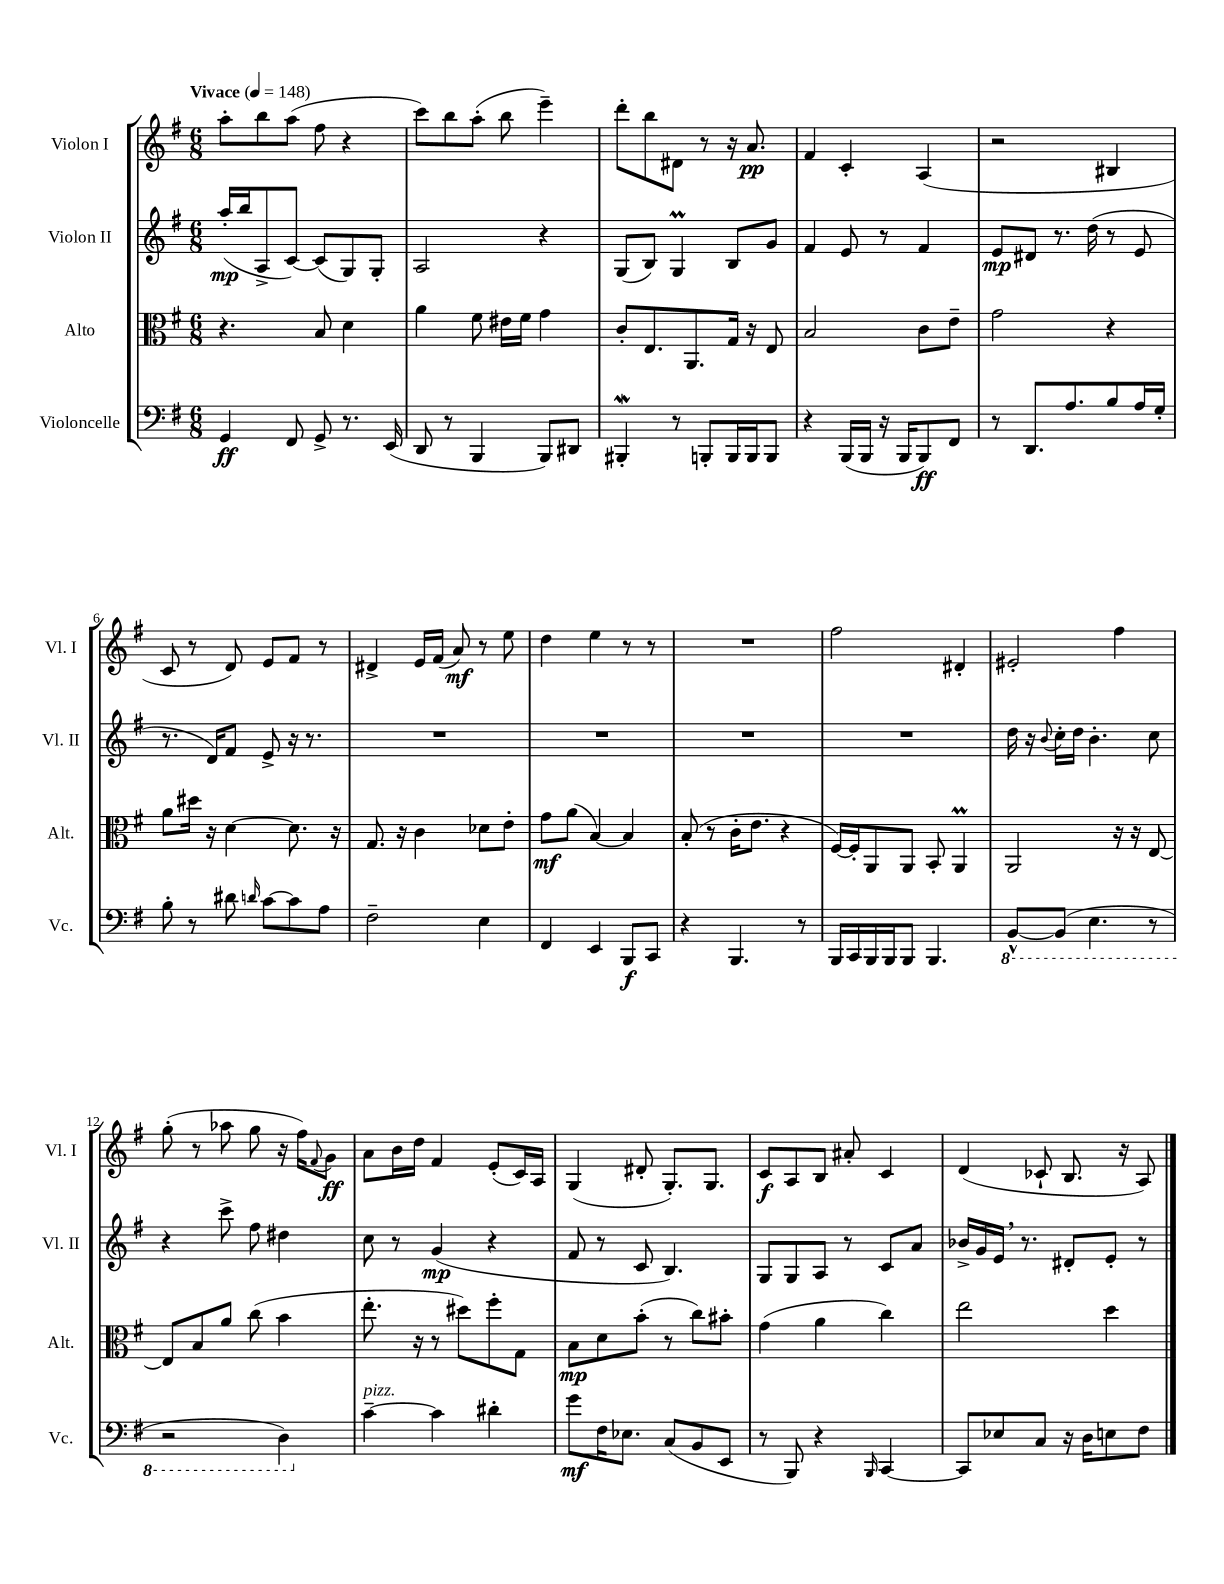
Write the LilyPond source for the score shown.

<<
\new StaffGroup <<
\new Staff = "s0" \with { instrumentName = "Violon I" shortInstrumentName = "Vl. I" } {
    \clef treble \key g \major \numericTimeSignature \time 6/8 \tempo "Vivace" 4 = 148
    a''8-. b''8 a''8( fis''8 r4 |
    c'''8) b''8 a''8-.( b''8 e'''4--) |
    d'''8-. b''8 dis'8 r8 r16 a'8.\pp |
    fis'4 c'4-. a4( |
    r2 bis4 |
    c'8 r8 d'8) e'8 fis'8 r8 |
    dis'4-> e'16 fis'16( a'8\mf) r8 e''8 |
    d''4 e''4 r8 r8 |
    R2. |
    fis''2 dis'4-. |
    eis'2-. fis''4 |
    g''8-.( r8 aes''8 g''8 r16 fis''16) \appoggiatura { fis'8 } g'8\ff |
    a'8 b'16 d''16 fis'4 e'8-.( c'16) a16 |
    g4( dis'8-. g8.-.) g8. |
    c'8\f a8 b8 ais'8-. c'4 |
    d'4( ces'8-! b8. r16 a8) \bar "|." |
}
\new Staff = "s1" \with { instrumentName = "Violon II" shortInstrumentName = "Vl. II" } {
    \clef treble \key g \major \numericTimeSignature \time 6/8
    a''16-.\mp( b''16 a8-> c'8~) c'8( g8) g8-. |
    a2 r4 |
    g8( b8) g4\prall b8 g'8 |
    fis'4 e'8 r8 fis'4 |
    e'8\mp dis'8 r8. d''16( r8 e'8 |
    r8. d'16) fis'8 e'8-> r16 r8. |
    R2. |
    R2. |
    R2. |
    R2. |
    d''16 r16 \appoggiatura { b'8 } c''16-. d''16 b'4.-. c''8 |
    r4 c'''8-> fis''8 dis''4 |
    c''8 r8 g'4\mp( r4 |
    fis'8 r8 c'8 b4.) |
    g8 g8 a8 r8 c'8 a'8 |
    bes'16-> g'16 e'16 \breathe r8. dis'8-. e'8-. r8 \bar "|." |
}
\new Staff = "s2" \with { instrumentName = "Alto" shortInstrumentName = "Alt." } {
    \clef alto \key g \major \numericTimeSignature \time 6/8
    r4. b8 d'4 |
    a'4 fis'8 eis'16 fis'16 g'4 |
    c'8-. e8. a,8. g16 r16 e8 |
    b2 c'8 e'8-- |
    g'2 r4 |
    a'8 dis''16 r16 d'4~ d'8. r16 |
    g8. r16 c'4 des'8 e'8-. |
    g'8\mf a'8( b4~) b4 |
    b8-.( r8 c'16-. e'8. r4 |
    fis16~) fis16-. a,8 a,8 b,8-. a,4\prall |
    a,2 r16 r16 e8~ |
    e8 b8 a'8 c''8( b'4 |
    e''8.-. r16 r8 dis''8) fis''8-. g8 |
    b8\mp d'8 b'8-.( r8 c''8) bis'8-. |
    g'4( a'4 c''4) |
    e''2 d''4 \bar "|." |
}
\new Staff = "s3" \with { instrumentName = "Violoncelle" shortInstrumentName = "Vc." } {
    \clef bass \key g \major \numericTimeSignature \time 6/8
    g,4\ff fis,8 g,8-> r8. e,16( |
    d,8 r8 b,,4 b,,8) dis,8 |
    bis,,4-.\mordent r8 b,,8-. b,,16 b,,16 b,,8 |
    r4 b,,16( b,,16 r16 b,,16 b,,8\ff) fis,8 |
    r8 d,8. a8. b8 a16 g16-. |
    b8-. r8 dis'8 \grace { d'16 } c'8~ c'8 a8 |
    fis2-- e4 |
    fis,4 e,4 b,,8\f c,8 |
    r4 b,,4. r8 |
    b,,16 c,16 b,,16 b,,16 b,,8 b,,4. |
    \ottava #-1 b,,8~-^ b,,8( e,4. r8 |
    r2 d,4) \ottava #0 |
    c'4~--^\markup { \italic "pizz." } c'4 dis'4-. |
    g'8\mf fis16 ees8. c8( b,8 e,8 |
    r8 b,,8) r4 \grace { b,,16 } c,4~ |
    c,8 ees8 c8 r16 d16 e8 fis8 \bar "|." |
}
>>
>>
